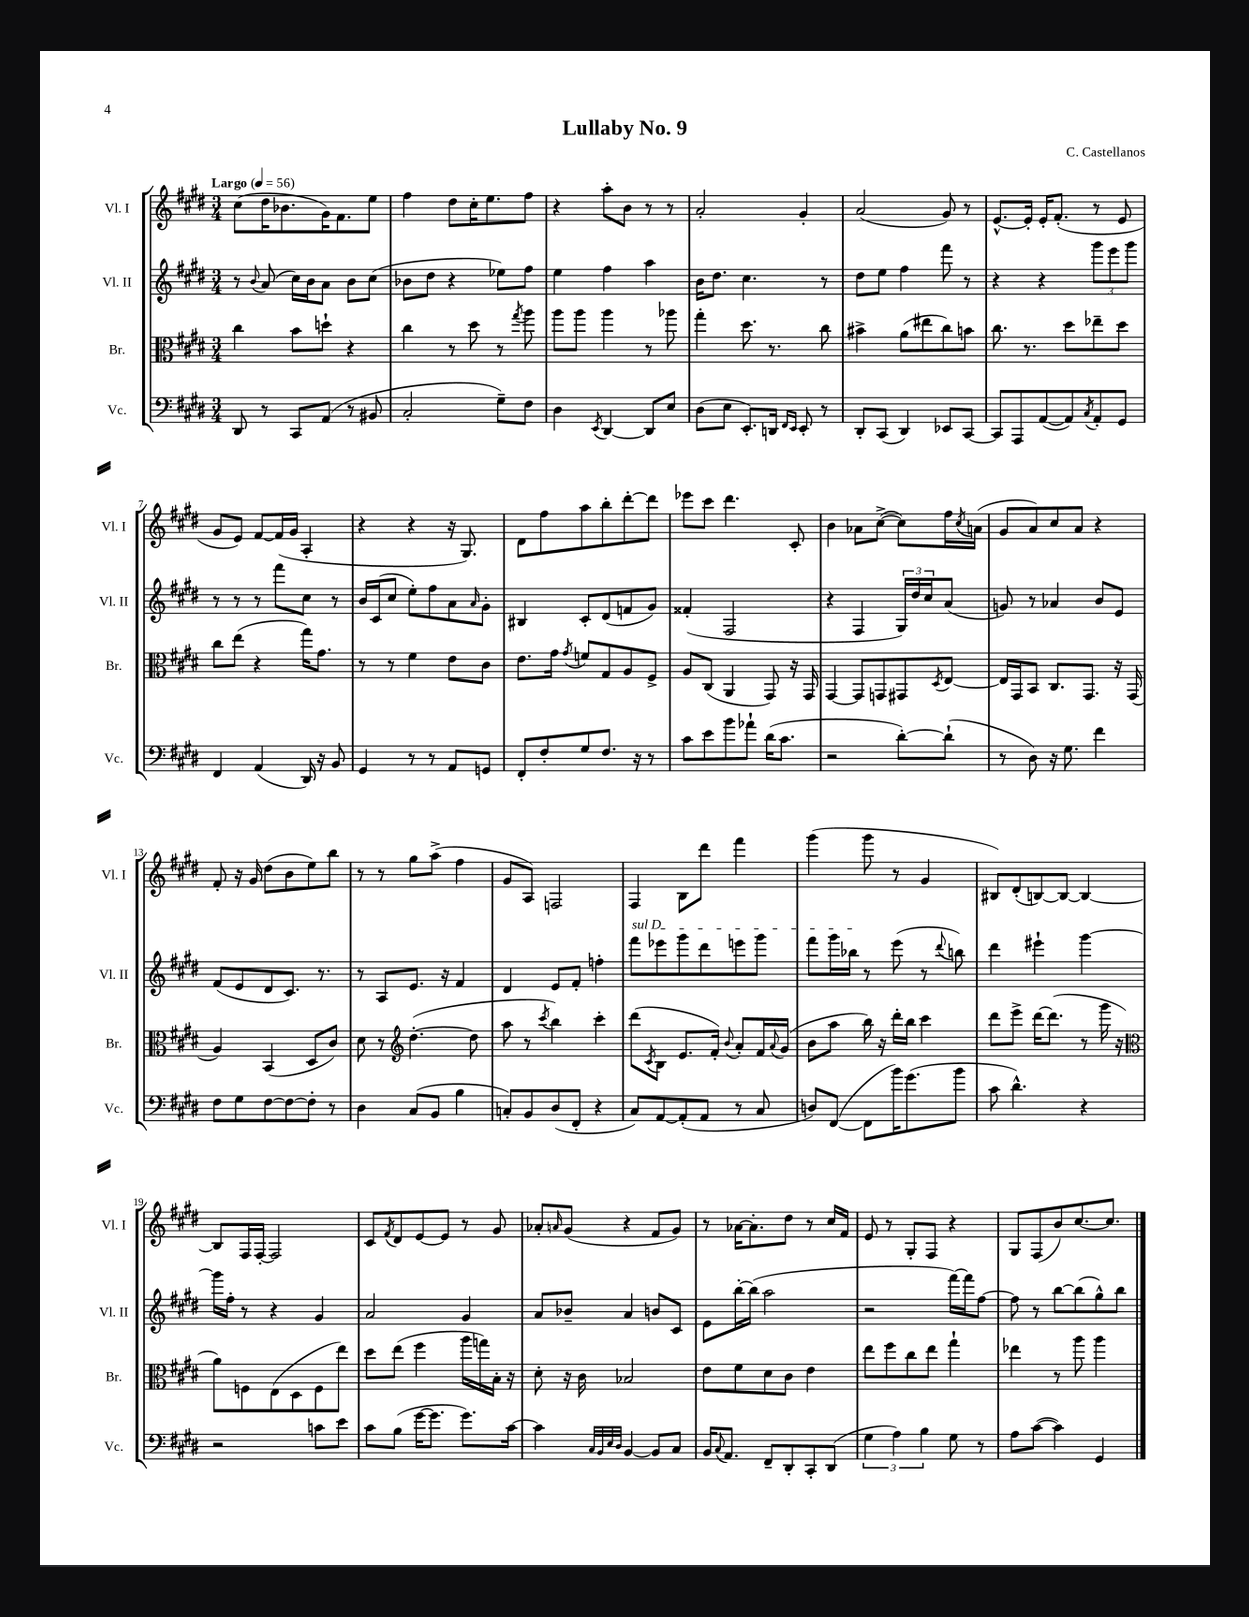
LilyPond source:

\header { title = "Lullaby No. 9" composer = "C. Castellanos" }
<<
\new StaffGroup <<
\new Staff = "s0" \with { instrumentName = "Vl. I" shortInstrumentName = "Vl. I" } {
    \clef treble \key e \major \numericTimeSignature \time 3/4 \tempo "Largo" 4 = 56
    cis''8( dis''16 bes'8. gis'16) fis'8. e''8 |
    fis''4 dis''8 cis''16-. e''8. fis''8 |
    r4 a''8-. b'8 r8 r8 |
    a'2-. gis'4-. |
    a'2( gis'8) r8 |
    e'8.~-^ e'16-. e'16-. fis'8.-.( r8 e'8 |
    gis'8 e'8) fis'8~ fis'16( gis'16 a4-. |
    r4 r4 r16 gis8.) |
    dis'8 fis''8 a''8 b''8-. dis'''8~-. dis'''8 |
    ees'''8 cis'''8 dis'''4. cis'8-. |
    b'4 aes'8 cis''8~->( cis''8) fis''16 \acciaccatura { cis''8 } a'16( |
    gis'8 a'8) cis''8 a'8 r4 |
    fis'8-. r16 gis'16 dis''8( b'8 e''8) b''8 |
    r8 r8 gis''8 a''8->( fis''4 |
    gis'8 a8) f2 |
    fis4 b8 dis'''8 fis'''4 |
    gis'''4( gis'''8 r8 gis'4 |
    bis8) dis'8-.( b8~) b8~ b4~ |
    b8 fis16 fis16~-. fis2 |
    cis'8 \acciaccatura { fis'8 } dis'8 e'8~ e'8 r8 gis'8 |
    aes'8-. \grace { a'16 } gis'8( r4 fis'8 gis'8) |
    r8 aes'16~ aes'8.-. dis''8 r8 cis''16 fis'16 |
    e'8 r8 gis8-. fis8 r4 |
    gis8 fis8( b'8) cis''8.~ cis''8. \bar "|." |
}
\new Staff = "s1" \with { instrumentName = "Vl. II" shortInstrumentName = "Vl. II" } {
    \clef treble \key e \major \numericTimeSignature \time 3/4
    r8 \appoggiatura { b'8 } a'8( cis''16) b'16 a'8 b'8 cis''8( |
    bes'8 dis''8 r4 ees''8) fis''8 |
    e''4 fis''4 a''4 |
    b'16 dis''8. cis''4. r8 |
    dis''8 e''8 fis''4 fis'''8 r8 |
    r4 r4 \tuplet 3/2 { gis'''8 e'''8 gis'''8 } |
    r8 r8 r8 fis'''8 cis''8 r8 |
    b'16 cis'16( cis''8 e''8-.) fis''8 a'8 \grace { a'16 } gis'8-. |
    bis4 cis'8-. dis'8( f'8 gis'8) |
    fisis'4-.( fis2 |
    r4 fis4 \tuplet 3/2 { gis16) dis''16 cis''16 } a'8( |
    g'8) r8 aes'4 b'8 e'8 |
    fis'8( e'8 dis'8 cis'8.) r8. |
    r8 a8 e'8. r16 fis'4 |
    dis'4 e'8 fis'8-. f''4-. |
    \once \override TextSpanner.bound-details.left.text = \markup { \italic "sul D" } fis'''8\startTextSpan ees'''8 gis'''8 dis'''8 e'''8 gis'''8 |
    fis'''8 gis'''16 bes''16\stopTextSpan r8 e'''8( r8 \appoggiatura { dis'''8 } b''8) |
    dis'''4 eis'''4-! gis'''4~ |
    gis'''16 fis''16-. r8 r4 gis'4 |
    a'2 gis'4 |
    a'8 bes'8-- a'4 b'8 cis'8 |
    e'8 b''16~-. b''16( a''2 |
    r2 fis'''16~) fis'''16 fis''8~ |
    fis''8 r8 b''8~ b''8( gis''8-^) b''8 \bar "|." |
}
\new Staff = "s2" \with { instrumentName = "Br." shortInstrumentName = "Br." } {
    \clef alto \key e \major \numericTimeSignature \time 3/4
    cis''4 b'8 d''8-! r4 |
    cis''4 r8 dis''8 r8 \acciaccatura { gis''8 } a''8 |
    a''8 a''8 a''4 r8 aes''8 |
    gis''4-. dis''8. r8. cis''8 |
    bis'4-> a'8( eis''8 cis''8) b'8 |
    cis''8. r8. dis''8 ees''8-- dis''8 |
    cis''8 e''8( r4 gis''16) gis'8. |
    r8 r8 fis'4 e'8 cis'8 |
    e'8. gis'16 \acciaccatura { gis'8 } f'8 gis8 a8 fis8-> |
    a8 cis8( a,4 gis,8) r16 gis,16 |
    gis,4~ gis,8 g,8 gis,8 \acciaccatura { dis8 } e8~ |
    e16 gis,16 b,8 cis8. gis,8. r16 gis,16( |
    a4) b,4( dis8 cis'8) |
    dis'8 r8 \clef treble dis''4.~-.( dis''8 |
    a''8 r8 \acciaccatura { cis'''8 } b''4) cis'''4-. |
    dis'''8( \acciaccatura { cis'8 } b8 e'8. fis'16-.) \appoggiatura { b'8 } a'8-. fis'16 \appoggiatura { a'8 } gis'16( |
    b'8 a''8 b''16) r16 dis'''16-. b''16 cis'''4 |
    dis'''8 e'''8-> dis'''16~ dis'''8.( r8 gis'''16 r16 |
    \clef alto a'8) f8 e8( dis8 f8 e''8) |
    dis''8 e''8( fis''4 a''16 g''16) b16-. r16 |
    dis'8-. r16 cis'16 bes2 |
    e'8 fis'8 dis'8 cis'8 e'4 |
    e''8 fis''8 cis''8 e''8 gis''4-! |
    ees''4 r8 a''8 a''4 \bar "|." |
}
\new Staff = "s3" \with { instrumentName = "Vc." shortInstrumentName = "Vc." } {
    \clef bass \key e \major \numericTimeSignature \time 3/4
    dis,8 r8 cis,8 a,8( r8 bis,8 |
    cis2-. gis8--) fis8 |
    dis4 \acciaccatura { e,8 } dis,4~ dis,8 e8 |
    dis8( e8 e,8.-.) d,16 \grace { fis,16 e,16 } e,8-. r8 |
    dis,8-. cis,8( dis,4) ees,8 cis,8~ |
    cis,8 a,,8 a,8~( a,8) \acciaccatura { cis8 } a,8-. gis,8 |
    fis,4 a,4( dis,16) r16 b,8 |
    gis,4 r8 r8 a,8 g,8 |
    fis,8-. fis8-. gis8 fis8. r16 r8 |
    cis'8 e'8 b'8 aes'8-! dis'16( cis'8. |
    r2 dis'8~-.) dis'8-!( |
    r8 dis8) r16 gis8. fis'4 |
    fis8 gis8 fis8~ fis8~ fis8-. r8 |
    dis4 cis8( b,8 b4 |
    c8-.) b,8 dis8( fis,8-. r4 |
    cis8) a,8~ a,8-.( a,8 r8 cis8 |
    d8) fis,8~( fis,8 b'16) gis'8.( b'8 |
    cis'8 dis'4.-^) r4 |
    r2 c'8 e'8 |
    cis'8 b8( gis'16~ gis'8. gis'8.) cis'16~ |
    cis'4 \grace { cis32 b,32 e32 dis32 } b,4~ b,8 cis8 |
    b,16 \appoggiatura { cis8 } a,8. fis,8-- dis,8-. cis,8-. dis,8( |
    \tuplet 3/2 { gis4 a4) b4 } gis8 r8 |
    a8 cis'8~( cis'4) gis,4 \bar "|." |
}
>>
>>
